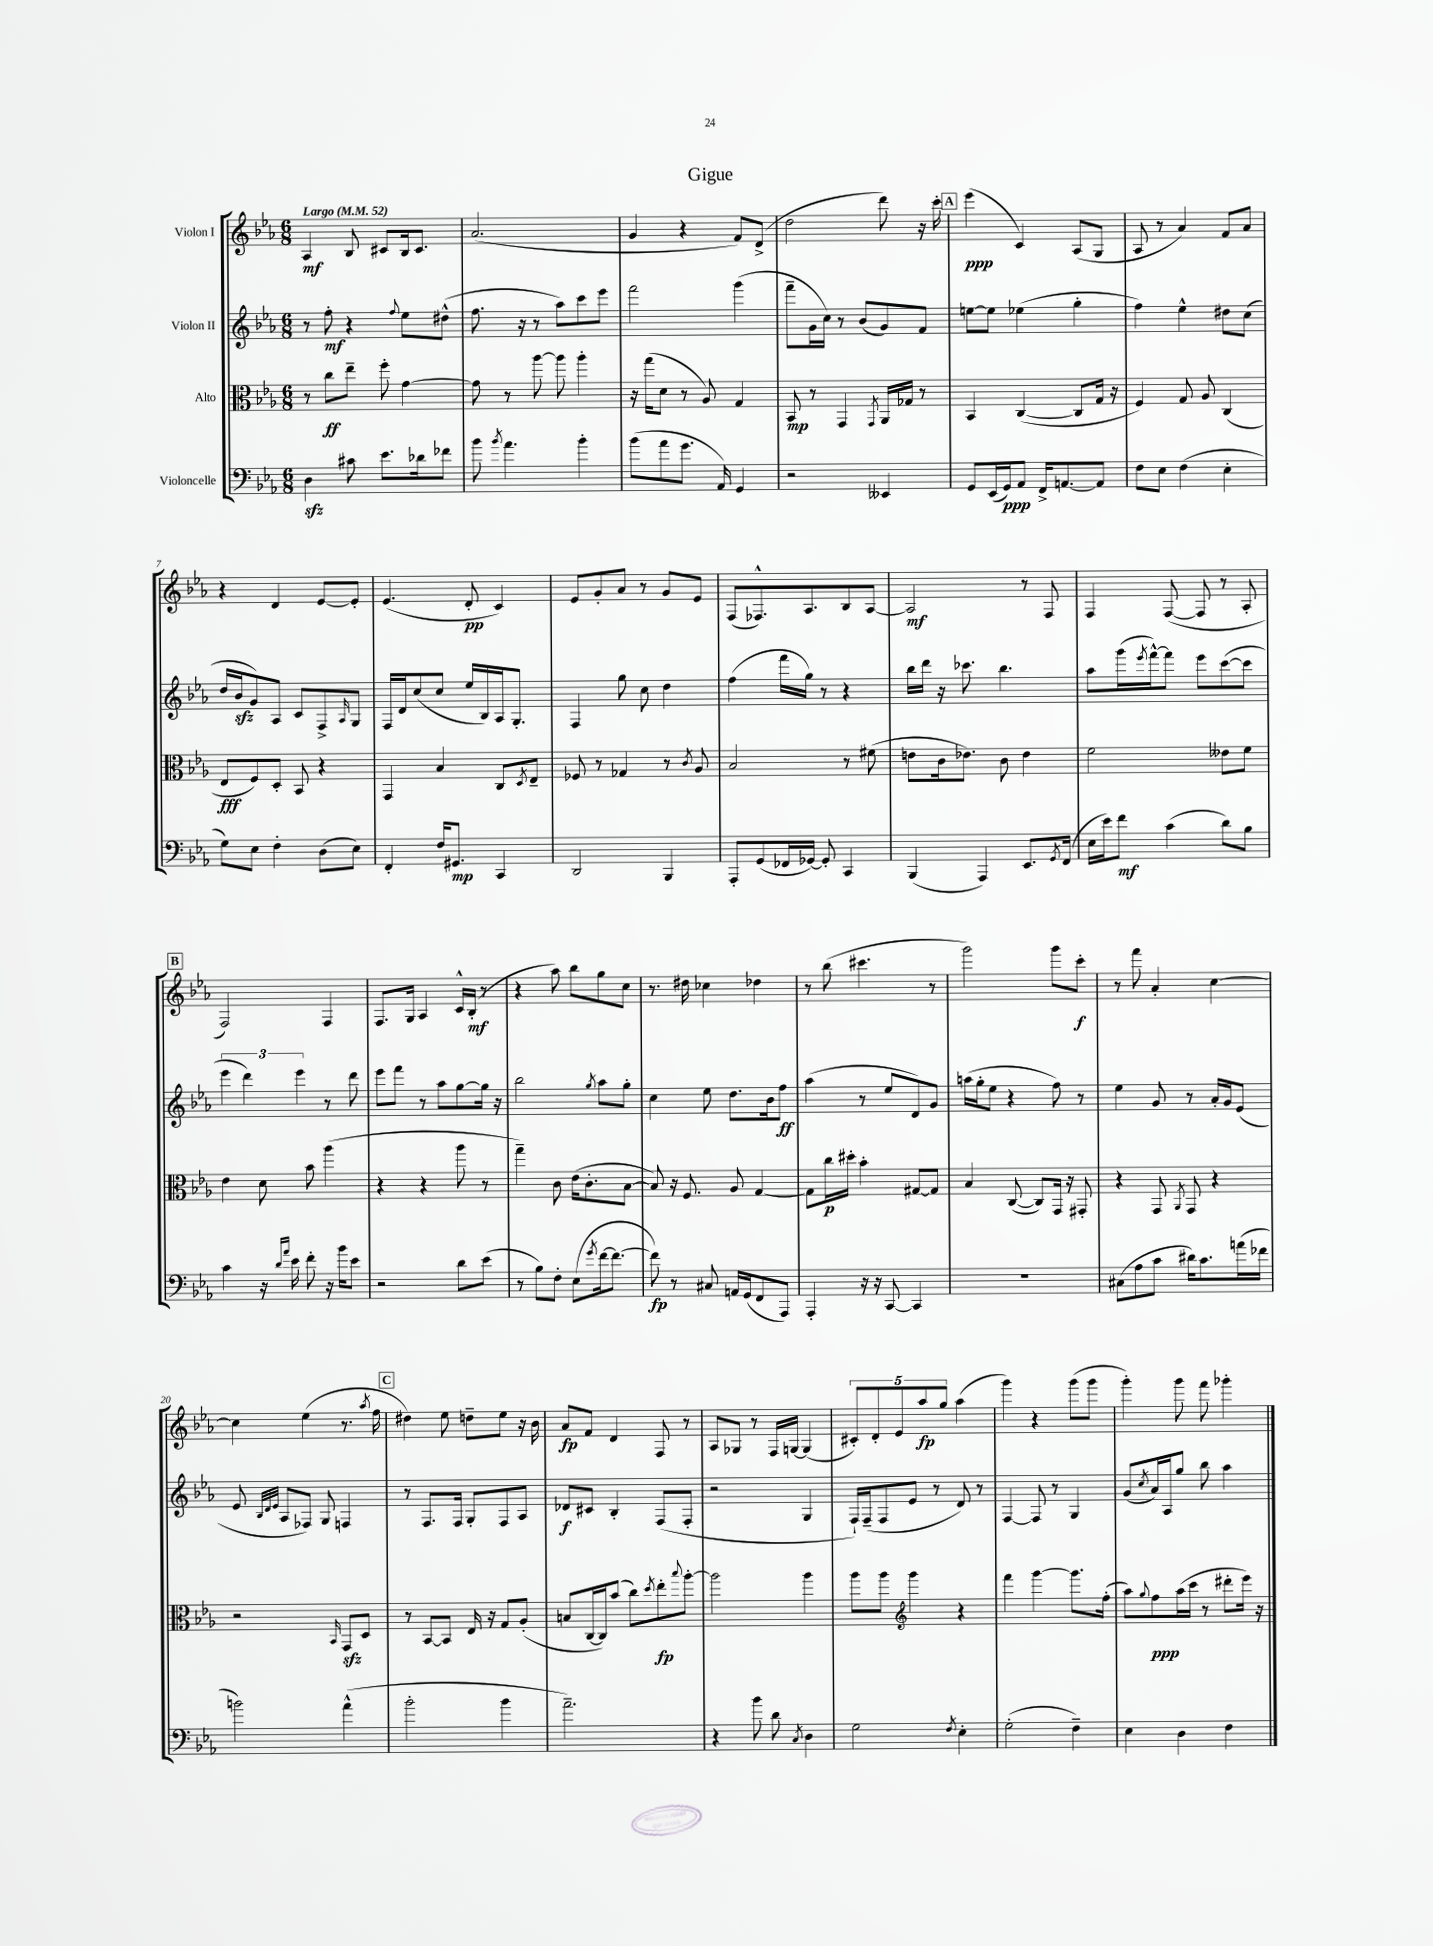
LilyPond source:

\header { title = "Gigue" }
<<
\new StaffGroup <<
\new Staff = "s0" \with { instrumentName = "Violon I" } {
    \clef treble \key ees \major \numericTimeSignature \time 6/8 \tempo "Largo" 4 = 52
    aes4\mf bes8 cis'8 bes16 cis'8. |
    aes'2.( |
    g'4 r4 f'8) d'8->( |
    d''2 d'''8) r16 c'''16-. |
    \mark \markup { \box "A" } ees'''4\ppp( c'4) aes8( g8 |
    aes8 r8 aes'4) f'8 aes'8 |
    r4 d'4 ees'8~ ees'8-. |
    ees'4.( d'8-.\pp c'4) |
    ees'8 g'8-. aes'8 r8 g'8 ees'8 |
    f8( fes8.-^) aes8. bes8 aes8~ |
    aes2\mf r8 f8 |
    f4 f8~( f8 r8 aes8-. |
    \mark \markup { \box "B" } f2) f4 |
    f8. g16 aes4 c'16-^ bes16-.\mf( r8 |
    r4 aes''8) bes''8 g''8 c''8 |
    r8. dis''16 ces''4 des''4 |
    r8 bes''8( cis'''4. r8 |
    g'''2) g'''8 c'''8-.\f |
    r8 f'''8 aes'4-. c''4~ |
    c''4 ees''4( r8. \acciaccatura { aes''8 } f''16 |
    \mark \markup { \box "C" } dis''4) ees''8 d''8-- ees''8 r16 bes'16 |
    aes'8\fp f'8 d'4 f8 r8 |
    aes8 ges8 r8 f16 g16~ g4( |
    \tuplet 5/4 { cis'8-.) d'8-. ees'8 aes''8\fp g''8 } aes''4( |
    g'''4) r4 g'''8( g'''8 |
    g'''4-.) g'''8 f'''8 ges'''4-. \bar "|." |
}
\new Staff = "s1" \with { instrumentName = "Violon II" } {
    \clef treble \key ees \major \numericTimeSignature \time 6/8
    r8 f''8-.\mf r4 \appoggiatura { f''8 } ees''8 dis''8-^( |
    f''8. r16 r8 aes''8) c'''8 ees'''8 |
    f'''2 g'''4( |
    f'''8-- g'16 c''16) r8 bes'8( g'8) f'8 |
    \mark \markup { \box "A" } e''8~ e''8 ees''4( g''4-. |
    f''4) ees''4-^ dis''8 c''8( |
    d''16 bes'16\sfz g'8) aes8 c'8 f8-> \grace { aes16 } g8 |
    f16 d'16 c''8( c''8 ees''16 bes16) aes16 g8.-. |
    f4 g''8 c''8 d''4 |
    f''4( f'''16 g''16) r8 r4 |
    bes''16 d'''16 r16 ces'''8. bes''4. |
    aes''8 g'''16( \acciaccatura { ees'''8 } f'''16~-^) f'''8 ees'''8 c'''8~( c'''8 |
    \mark \markup { \box "B" } \tuplet 3/2 { ees'''4 d'''4) ees'''4 } r8 d'''8 |
    ees'''8 f'''8 r8 aes''8 g''8~ g''16 r16 |
    bes''2 \acciaccatura { g''8 } aes''8 g''8-. |
    c''4 ees''8 d''8. bes'16 f''8\ff |
    aes''4( r8 ees''8 d'8) g'8 |
    a''16( g''16-. ees''8 r4 f''8) r8 |
    ees''4 g'8 r8 aes'16-. g'16 ees'8( |
    ees'8 \grace { bes32 d'32 ees'32 } aes8 fes8) g8 f4 |
    \mark \markup { \box "C" } r8 f8. f16 g8-. f8 aes8 |
    des'8\f cis'8 bes4-. f8( f8-. |
    r2 g4 |
    f16-!) f16--( f8 ees'8 r8 d'8) r8 |
    f4~ f8 r8 g4 |
    g'8( \acciaccatura { c''8 } aes'16) aes16 g''8 bes''8 aes''4 \bar "|." |
}
\new Staff = "s2" \with { instrumentName = "Alto" } {
    \clef alto \key ees \major \numericTimeSignature \time 6/8
    r8 c''8\ff ees''8-- f''8-. g'4~ |
    g'8 r8 aes''8~ aes''8 aes''4-. |
    r16 g''16( d'8 r8 aes8) g4 |
    bes,8\mp r8 g,4 \acciaccatura { g,8 } aes,16 ges16 r8 |
    \mark \markup { \box "A" } bes,4 c4~( c8 g16 r16 |
    f4) g8 aes8 c4( |
    ees8\fff f8) d8-. bes,8 r4 |
    g,4 bes4 c8 \acciaccatura { d8 } ees8-- |
    fes8 r8 ges4 r8 \acciaccatura { c'8 } aes8 |
    bes2 r8 fis'8( |
    e'8 c'16 ees'8.) c'8 ees'4 |
    f'2 eeses'8 f'8 |
    \mark \markup { \box "B" } ees'4 d'8 bes'8 aes''4( |
    r4 r4 aes''8 r8 |
    g''4--) c'8 ees'16( c'8.-. bes8~ |
    bes8) r16 f8. aes8 g4~ |
    g8 c''16\p dis''16-. bes'4-. gis8~ gis8 |
    bes4 c8~( c8) g,16 r16 gis,8-. |
    r4 g,8 \acciaccatura { aes,8 } g,8 r4 |
    r2 \grace { bes,16 } g,8\sfz d8 |
    \mark \markup { \box "C" } r8 bes,8~ bes,8 ees16 r16 g8 aes8-.( |
    b8 c16~ c16) bes'8( c''8) \acciaccatura { d''8 } ees''8-.\fp \appoggiatura { bes''8 } aes''8~-. |
    aes''2 aes''4 |
    aes''8 aes''8 \clef treble g'''4 r4 |
    f'''4 g'''4~ g'''8. f''16-.( |
    aes''8) \appoggiatura { g''8 } f''8\ppp aes''16( c'''16 r8 dis'''8-. ees'''16) r16 \bar "|." |
}
\new Staff = "s3" \with { instrumentName = "Violoncelle" } {
    \clef bass \key ees \major \numericTimeSignature \time 6/8
    d4\sfz cis'8 ees'8. des'16 fes'8 |
    bes'8 \acciaccatura { bes'8 } aes'4. bes'4-. |
    bes'8( aes'8 g'8. aes,16) g,4 |
    r2 eeses,4 |
    \mark \markup { \box "A" } g,8 ees,16( g,16\ppp) aes,8 f,16-> a,8.~ a,8 |
    f8 ees8 f4( ees4-. |
    g8) ees8 f4-. d8( ees8) |
    f,4-. f16 gis,8.\mp c,4 |
    d,2 bes,,4 |
    aes,,8-. g,8( fes,16 ges,16~) ges,8-. c,4 |
    bes,,4( aes,,4) ees,8. \acciaccatura { g,8 } f,16( |
    ees16 ees'16) f'8\mf c'4( d'8) bes8 |
    \mark \markup { \box "B" } c'4 r16 \grace { d'16 aes'16 } ees'16 f'8-. r16 bes'16 ees'8 |
    r2 d'8 ees'8( |
    r8 bes8) f8-. ees8( \acciaccatura { g'8 } f'16~ f'8.~ |
    f'8\fp) r8 cis8 a,16 g,16( f,8 aes,,8) |
    aes,,4-. r16 r16 c,8~ c,4 |
    R2. |
    cis8( aes8 c'8 dis'16) c'8. a'16( fes'16 |
    b'2) aes'4-^( |
    \mark \markup { \box "C" } bes'2-. bes'4 |
    aes'2.--) |
    r4 bes'8 d'8 \acciaccatura { c8 } d4 |
    g2 \acciaccatura { f8 } ees4-. |
    g2-.( f4--) |
    ees4 d4 f4 \bar "|." |
}
>>
>>
